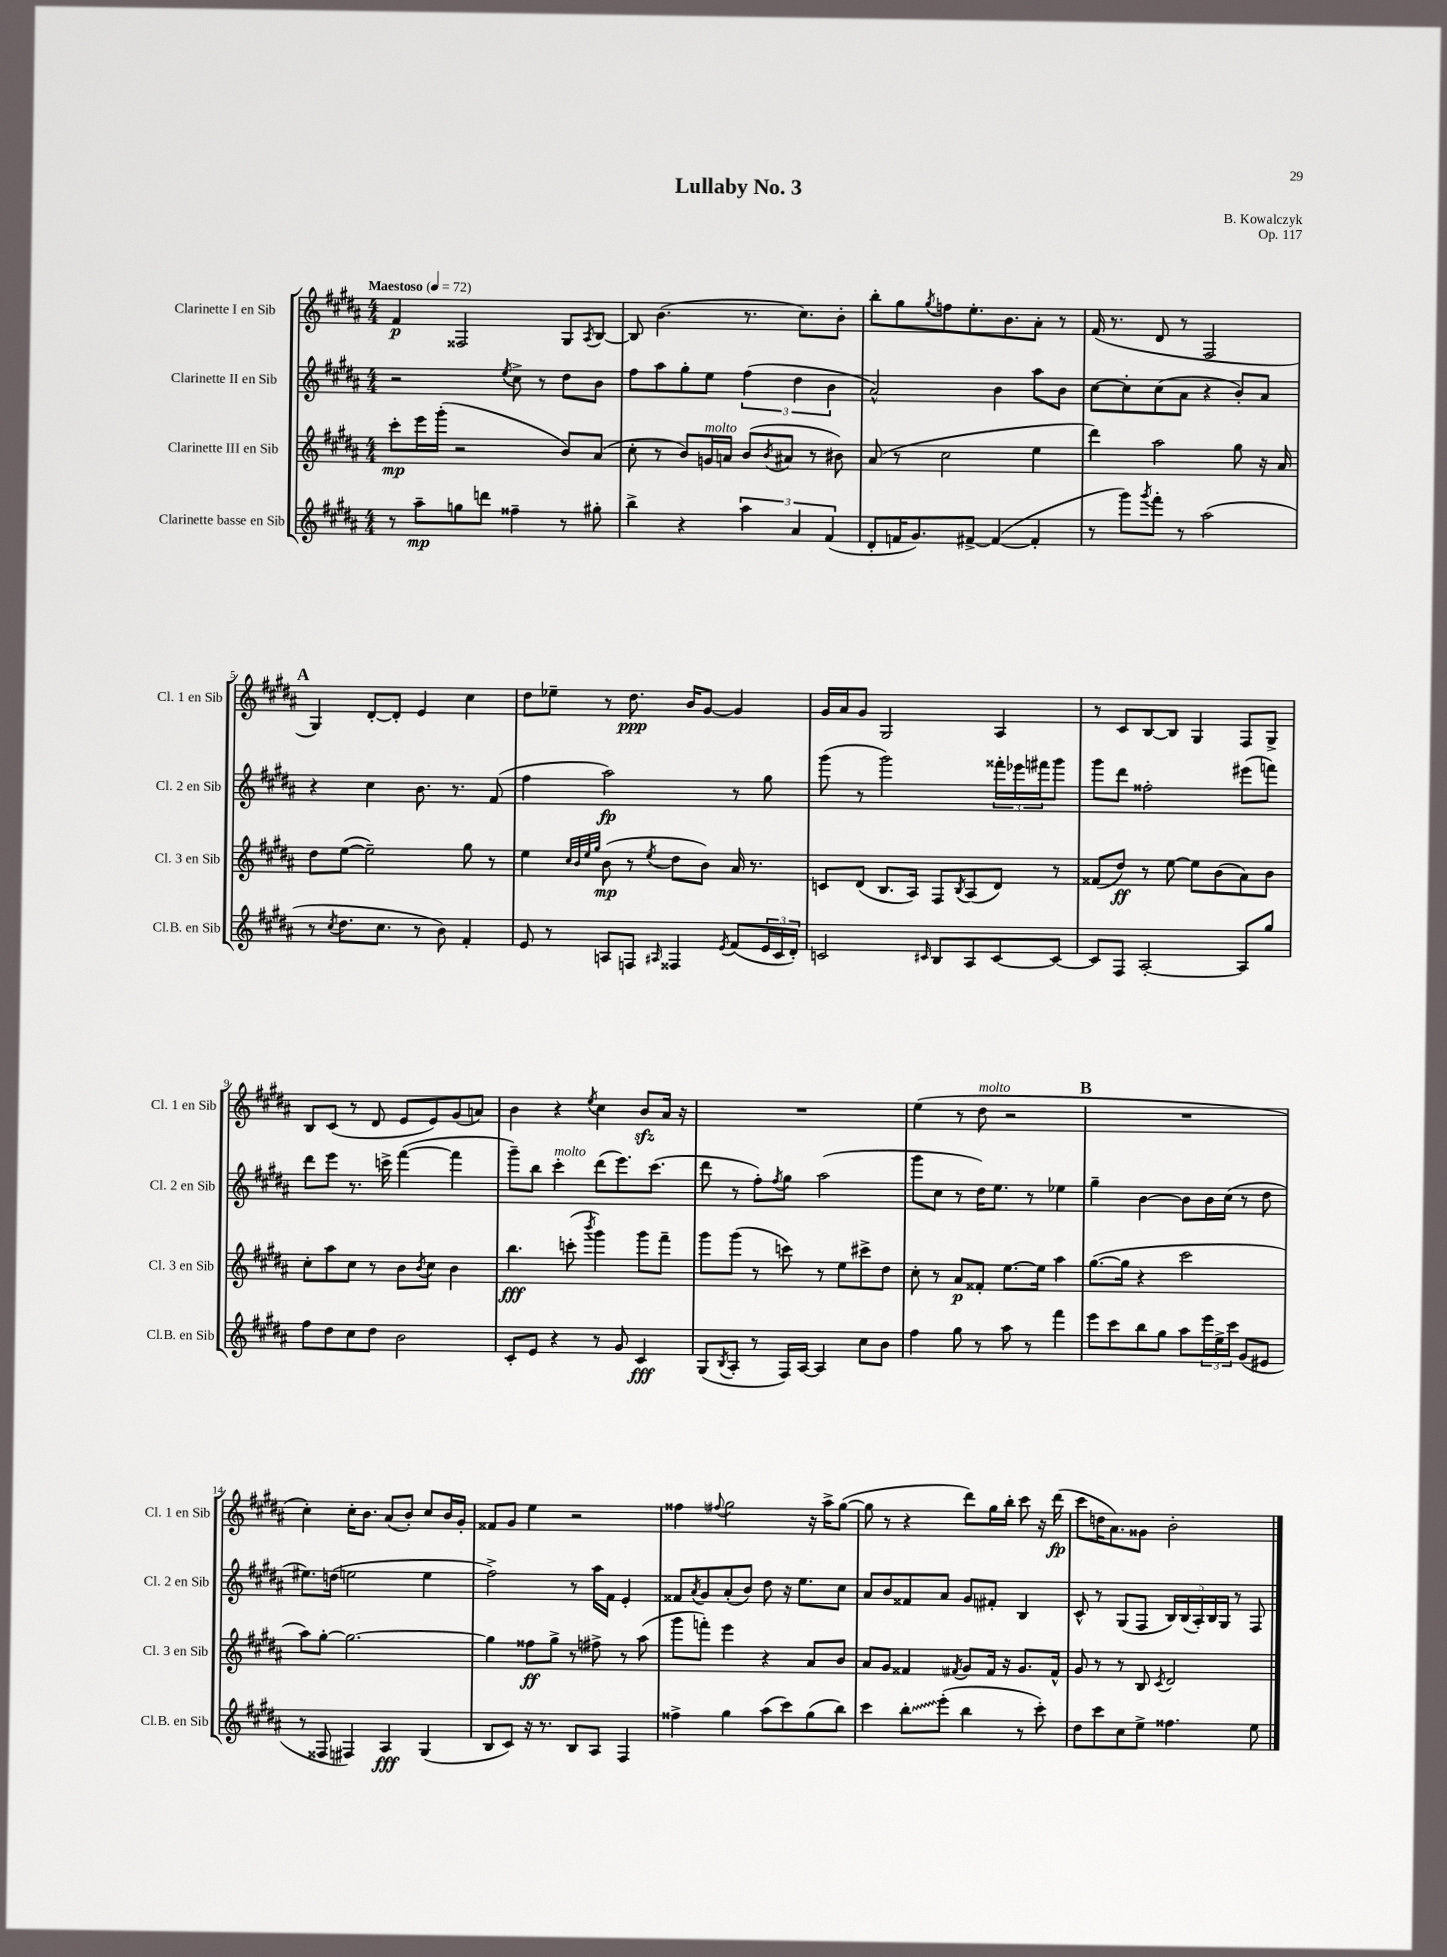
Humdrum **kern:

**kern	**kern	**kern	**kern
*staff4	*staff3	*staff2	*staff1
*clefG2	*clefG2	*clefG2	*clefG2
*k[f#c#g#d#a#]	*k[f#c#g#d#a#]	*k[f#c#g#d#a#]	*k[f#c#g#d#a#]
*M4/4	*M4/4	*M4/4	*M4/4
*MM72	*MM72	*MM72	*MM72
8r	8ccc#'	2r	4f#
8aa#~	16eee	.	.
.	(16ggg#'	.	.
8gg	2r	.	2F##
8ddd	.	.	.
.	.	8qee	.
4ff##~	.	8cc#^	.
.	.	8r	.
8r	8b)	8dd#	8G#
.	.	.	8qA#
8gg#'	(8a#	8b	[8B
=	=	=	=
4bb^	8cc#'	8ff#	8B]
.	8r	8aa#	(4.b
4r	8b)	8gg#'	.
.	16g	8ee	.
.	16a	.	.
6aa#	(8b	(6ff#	8.r
.	8qb	.	.
.	8a#	.	.
6a#	.	6dd#	.
.	.	.	8.cc#)
.	8r	.	.
(6f#	.	6b	.
.	8b#)	.	8b'
=	=	=	=
8d#'	(8a#	2a#^^)	8bb'
16f	8r	.	8gg#
8.g#)	.	.	.
.	.	.	8qgg#
.	2cc#	.	8ff
[8f#^	.	.	8.ee'
(4f#_	.	4b	.
.	.	.	8.b
4f#']	4ee	8aa#	8a#'
.	.	8b	8r
=	=	=	=
8r	4ddd#)	[8cc#	(16f#
.	.	.	8.r
8ggg#)	.	8cc#']	.
8qggg#	.	.	.
8fff#'	2aa#	(8cc#	8d#
8r	.	8a#	8r
(2aa#	.	4r	2F#
.	8gg#	8b')	.
.	16r	8a#	.
.	16a#	.	.
=	=	=	=
8r	8dd#	4r	4G#)
8qcc#	.	.	.
8.dd#	([8ee	.	.
.	2ee~])	4cc#	[8d#'
8.cc#	.	.	.
.	.	.	8d#']
8r	.	8.b	4e
8b)	.	.	.
.	.	8.r	.
4f#'	8gg#	.	4cc#
.	8r	(8f#	.
=	=	=	=
8e	4ee	4ff#	8dd#
8r	.	.	8ee-~
.	32qqcc#	.	.
.	32qqb	.	.
.	32qqee	.	.
.	32qqgg#	.	.
8A	(8b	2aa#)	8r
8F	8r	.	8.dd#
16qqA#	8qee	.	.
4F##	8dd#	.	.
.	.	.	16b
.	8b)	.	[8g#
8qe	.	.	.
(8f#	16a#	8r	4g#]
.	8.r	.	.
24e	.	8gg#	.
24c#	.	.	.
24d#')	.	.	.
=	=	=	=
2c	8c	(8ggg#	16g#
.	.	.	16a#
.	(8d#	8r	8g#
.	8.B	2ggg#)	2G#
.	16A#)	.	.
16qqc#	.	.	.
8B	8F#	.	.
.	8qB	.	.
8A#	(8A#	.	.
[8c#	8d#)	24fff##'	4A#
.	.	24eee-	.
.	.	24fff#	.
8c#_	8r	8ggg#	.
=	=	=	=
8c#]	(8f##	8ggg#	8r
8F#	8dd#)	8ddd#	8c#
[2A#'	8r	2ff##'	[8B
.	[8ee	.	8B]
.	8ee]	.	4G#
.	(8b	.	.
8A#]	8a#)	(8eee#	8F#
8gg#	8b	8fff)	8G#^
=	=	=	=
8ff#	8cc#'	8ddd#	8B
8dd#	8aa#	8eee	(8c#
8cc#	8cc#	8.r	8r
8dd#	8r	.	8d#
.	.	16ccc^	.
2b	8b	([4fff#	8e
.	8qb	.	.
.	8cc#	.	8e)
.	4b	4fff#]	(8g#
.	.	.	8a)
=	=	=	=
8c#'	4.bb	8ggg#~)	4b
8e	.	8bb	.
4r	.	4ccc#'	4r
.	(8ccc'	.	.
.	8qbbb	.	8qee
8r	4ggg#)	(8ddd#	4cc#
8g#	.	8.eee)	.
4c#	8ggg#	.	8b
.	.	(8.ccc#	.
.	8fff#~	.	16a#
.	.	.	16r
=	=	=	=
(8G#	8ggg#	8ddd#	1r
8qB	.	.	.
8A#'	(8ggg#	8r	.
8r	8r	8ff#')	.
.	.	8qff#	.
16F#)	8ccc)	8gg#	.
[16A#	.	.	.
4A#]	8r	(2aa#	.
.	8ee	.	.
8cc#	8ccc#^	.	.
8b	8dd#	.	.
=	=	=	=
4ff#	8cc#'	8ggg#	(4ee
.	8r	8cc#	.
8gg#	8a#	8r	8r
8r	8f##'	16dd#)	8dd#
.	.	8.ee	.
8aa#	[8.ee	.	2r
8r	.	8r	.
.	16ee]	.	.
4fff#	4aa#	4ee-	.
=	=	=	=
8eee	([8.gg#	4gg#~	1r
8ccc#	.	.	.
.	16gg#]	.	.
8bb	4r	[4b	.
8gg#	.	.	.
8aa#	2ccc#	8b]	.
24eee	.	16b	.
24ee^	.	.	.
.	.	(16cc#	.
24ccc#	.	.	.
(8g#	.	8r	.
8e#	.	8dd#	.
=	=	=	=
8r	8aa#)	8.ee#)	4cc#')
8F##	[8gg#'	.	.
.	.	(16dd	.
4F#)	2.gg#_	2ee	16cc#'
.	.	.	8.b
4A#	.	.	(8a#
.	.	.	8b')
(4G#	.	4ee	8cc#
.	.	.	16b
.	.	.	16g#'
=	=	=	=
8B	4gg#]	2ff#^)	8f##
8c#)	.	.	8g#
16r	8ff##	.	4ee
8.r	.	.	.
.	8gg#^	.	.
8B	8r	8r	2r
8A#	8ff#^	16aa#	.
.	.	16f#	.
4F#	8r	4e'	.
.	(8aa#	.	.
=	=	=	=
4ff##^	8ggg#	8f##	4ff##
.	.	8qa#	.
.	8fff')	8g#	.
.	.	.	8qqff#
4gg#	4eee	(8a#'	2gg#
.	.	8b)	.
(8aa#	4r	8dd#	.
8ccc#)	.	16r	.
.	.	8.ee	.
(8gg#	8a#	.	16r
.	.	.	16aa#^
8bb)	8b	8cc#	([8gg#
=	=	=	=
4ccc#	8a#	8a#	8gg#]
.	8g#	8b	8r
8bb'	4f##	8f##	4r
(8eee'	.	8a#	.
.	8qf#	.	.
4bb	8g#	8g#	8ddd#)
.	16f#	8f#'	16gg#
.	16r	.	16bb'
8r	8.g#	4B	8ccc#
8ccc#')	.	.	16r
.	16f#^^	.	(16ddd#
=	=	=	=
8dd#	8g#	8c#^^	8ccc#
8ccc#	8r	8r	16dd
.	.	.	8.a#)
8cc#	8r	(8G#	.
8ee^	8B	8F#	8g##
.	8qc#	.	.
4.ff##	2d#	20B)	2b'
.	.	(20B	.
.	.	20A#')	.
.	.	20B	.
.	.	20G#	.
.	.	8r	.
8ee	.	8F#	.
==	==	==	==
*-	*-	*-	*-
